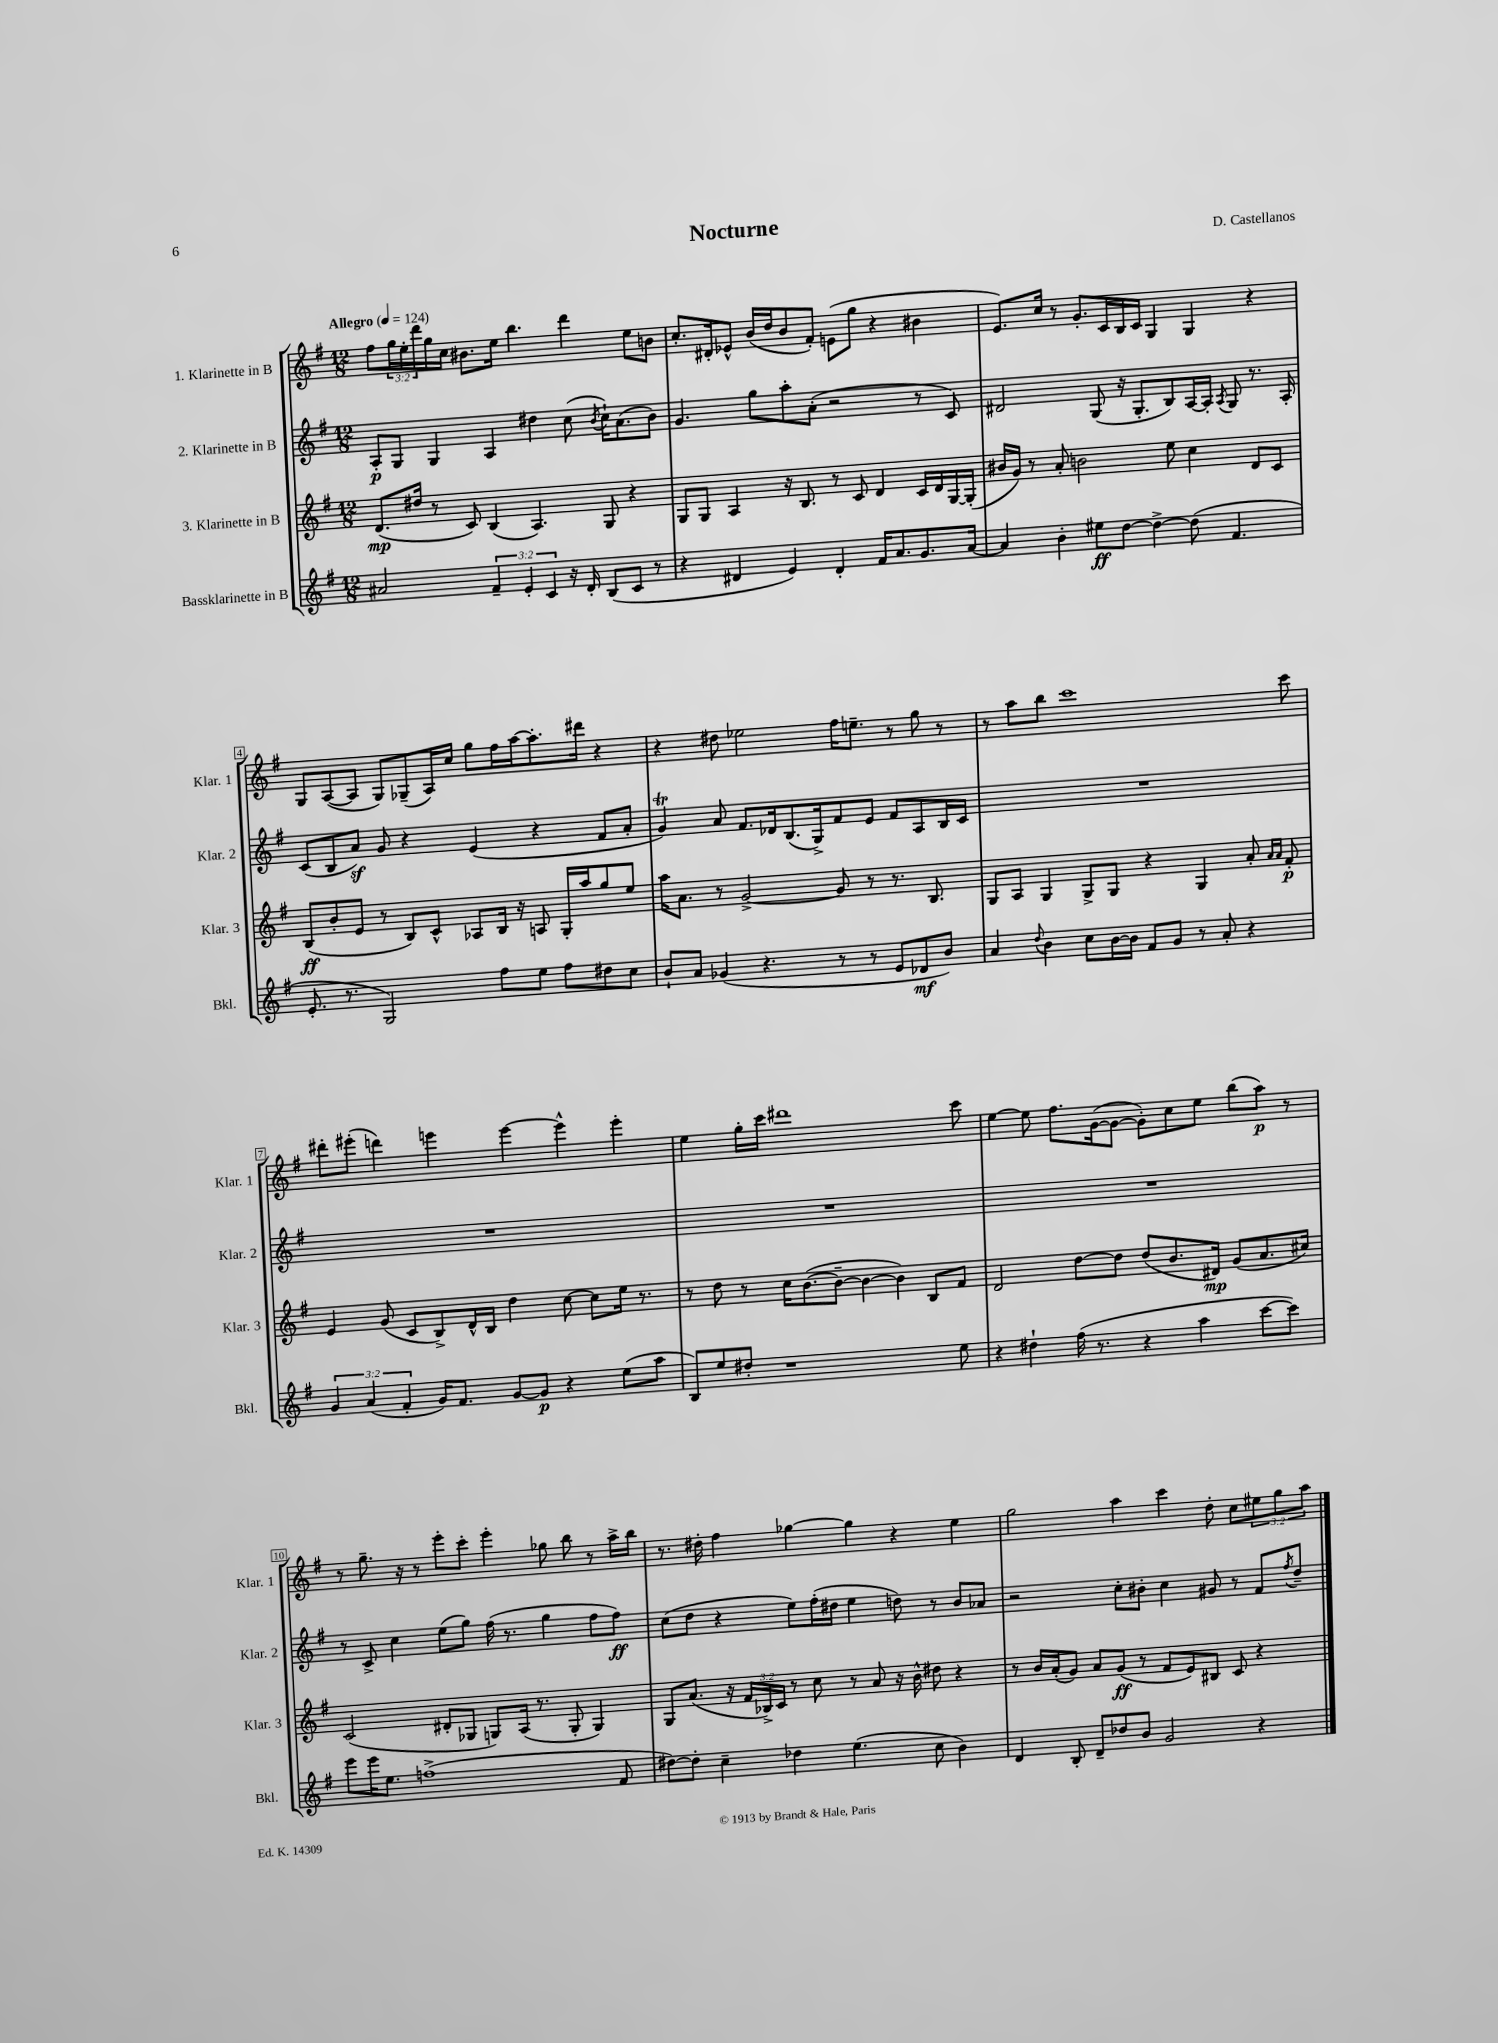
\header { title = "Nocturne" composer = "D. Castellanos" }
<<
\new StaffGroup <<
\new Staff = "s0" \with { instrumentName = "1. Klarinette in B" shortInstrumentName = "Klar. 1" } {
    \clef treble \key g \major \numericTimeSignature \time 12/8 \override Staff.TupletNumber.text = #tuplet-number::calc-fraction-text \tempo "Allegro" 4 = 124
    fis''8 \tuplet 3/2 { g''16 e''16-. d'''16 } g''16 c''16 bis'8. e''16 b''4. d'''4 e''8 b'8 |
    c''8.-. dis'16-. ees'8-^ b'16( d''16 b'8 fis'8-.) e'8( g''8 r4 bis'4 |
    e'8.) c''16 r8 g'8.-. c'16 b16 c'16 g4 g4 r4 |
    g8 a8~( a8 g8) ges8--( a16) c''16 g''8 fis''16 a''16~ a''8.-. dis'''16 r4 |
    r4 dis''8 ees''2 fis''16 e''8.-- r8 g''8 r8 |
    r8 a''8 b''8 c'''1 c'''8 |
    dis'''8-. eis'''8-.( d'''4) e'''4 e'''4~ e'''4-^ e'''4-. |
    e''4 g''16-. c'''16 dis'''1 c'''8 |
    e''4~ e''8 fis''8. g'16~( g'8~ g'8-.) c''8 e''8 b''8( a''8\p) r8 |
    r8 g''8.-- r16 r8 e'''8-. c'''8-. e'''4-. ges''8 b''8 r8 a''16-> b''16 |
    r8. dis''16-. fis''4 ges''4~ ges''4 r4 e''4 |
    g''2 a''4 c'''4 d''8-. c''8 \tuplet 3/2 { eis''8 g''8 a''8 } \bar "|." |
}
\new Staff = "s1" \with { instrumentName = "2. Klarinette in B" shortInstrumentName = "Klar. 2" } {
    \clef treble \key g \major \numericTimeSignature \time 12/8
    a8-.\p g8 g4 a4 dis''4 c''8( \acciaccatura { b'8 } c''16-!) a'8.( b'8) |
    g'4. g''8 a''8-. a'8-.( r2 r8 c'8) |
    dis'2 g8( r16 g8.-. b8) a16~ a16-. \acciaccatura { a8 } g8 r8. a16-. |
    c'8( b8 a'8\sf) g'8 r4 e'4( r4 fis'8 a'8-. |
    g'4\trill) a'8 fis'8. des'16 b8.( g16->) fis'8 e'8 fis'8 a8 b16 c'16 |
    R1. |
    R1. |
    R1. |
    R1. |
    r8 c'8-> c''4 e''8( g''8) fis''16( r8. g''4 fis''8 fis''8\ff) |
    c''8( d''8 r4 e''8) fis''16-.( dis''16 e''4 d''8) r8 b'8 aes'8 |
    r2 c''8-. bis'8-. c''4 gis'8 r8 fis'8 \acciaccatura { fis''8 } d''8-- \bar "|." |
}
\new Staff = "s2" \with { instrumentName = "3. Klarinette in B" shortInstrumentName = "Klar. 3" } {
    \clef treble \key g \major \numericTimeSignature \time 12/8 \override Staff.TupletNumber.text = #tuplet-number::calc-fraction-text
    d'8.\mp( dis''16 r8 c'8) b4( a4.) g8 r4 |
    g8 g8 a4 r16 b8. r8 c'8 d'4 c'16 d'16 g16~ g16-.( |
    bis'16 g'16) r8 a'8-. b'2 e''8 c''4 d'8 c'8 |
    b8\ff( b'8-. e'8 r8 b8) c'8-^ aes8 b16 r16 a8 g16-. a''16 g''8 e''8 |
    a''16 a'8. r8 g'2~-> g'8 r8 r8. b8. |
    g8 a8 g4 g8-> g8 r4 g4 a'8-. \grace { a'16 a'16 } fis'8-.\p |
    e'4 g'8( c'8 b8->) d'16-^ b16 d''4 c''8~ c''8 e''16 r8. |
    r8 d''8 r8 c''16 b'8.~( b'8~-- b'4~ b'4) b8 fis'8 |
    d'2 d''8~ d''8 d''8( b'8. dis'16\mp) g'8( a'8. cis''16) |
    c'2( dis'8-. ges8 g8) a16( r8. g8-. g4) |
    g8 a'8.( r16 \tuplet 3/2 { fis'16 bes16->) c'16 } r8 c''8 r8 a'8 r16 b'16-^ dis''8 r4 |
    r8 b'16 a'16-.( g'8) a'8 g'8\ff( r8 fis'8 e'8) bis8 c'8 r4 \bar "|." |
}
\new Staff = "s3" \with { instrumentName = "Bassklarinette in B" shortInstrumentName = "Bkl." } {
    \clef treble \key g \major \numericTimeSignature \time 12/8 \override Staff.TupletNumber.text = #tuplet-number::calc-fraction-text
    ais'2 \tuplet 3/2 { fis'4-- e'4-. c'4 } r16 d'16-. b8( c'8 r8 |
    r4 dis'4 e'4) dis'4-. fis'16 a'8. g'8. a'16~ |
    a'4 b'4-. eis''8\ff d''8~ d''4~-> d''8( fis'4. |
    e'8.-. r8. g2) fis''8 e''8 fis''8 dis''8 c''8 |
    b'8-! a'8 ges'4( r4. r8 r8 e'8 des'8\mf b'8) |
    a'4 \appoggiatura { d''8 } b'4 c''8 b'16~ b'16 fis'8 g'8 r8 a'8-. r4 |
    \tuplet 3/2 { g'4 a'4( fis'4-. } g'16) fis'8. g'8~ g'8\p r4 e''8( a''8 |
    b8) e''8 dis''8-. r1 e''8 |
    r4 dis''4-! fis''16( r8. r4 a''4 c'''8~ c'''8) |
    e'''8 e'''16 e''8. f''1->( fis'8 |
    dis''8~) dis''8-. c''4-- des''4 e''4.( c''8 b'4) |
    d'4 b8-. d'8-- des''8 b'8 g'2 r4 \bar "|." |
}
>>
>>
\layout { \context { \Score \override BarNumber.stencil = #(make-stencil-boxer 0.1 0.3 ly:text-interface::print) } }
